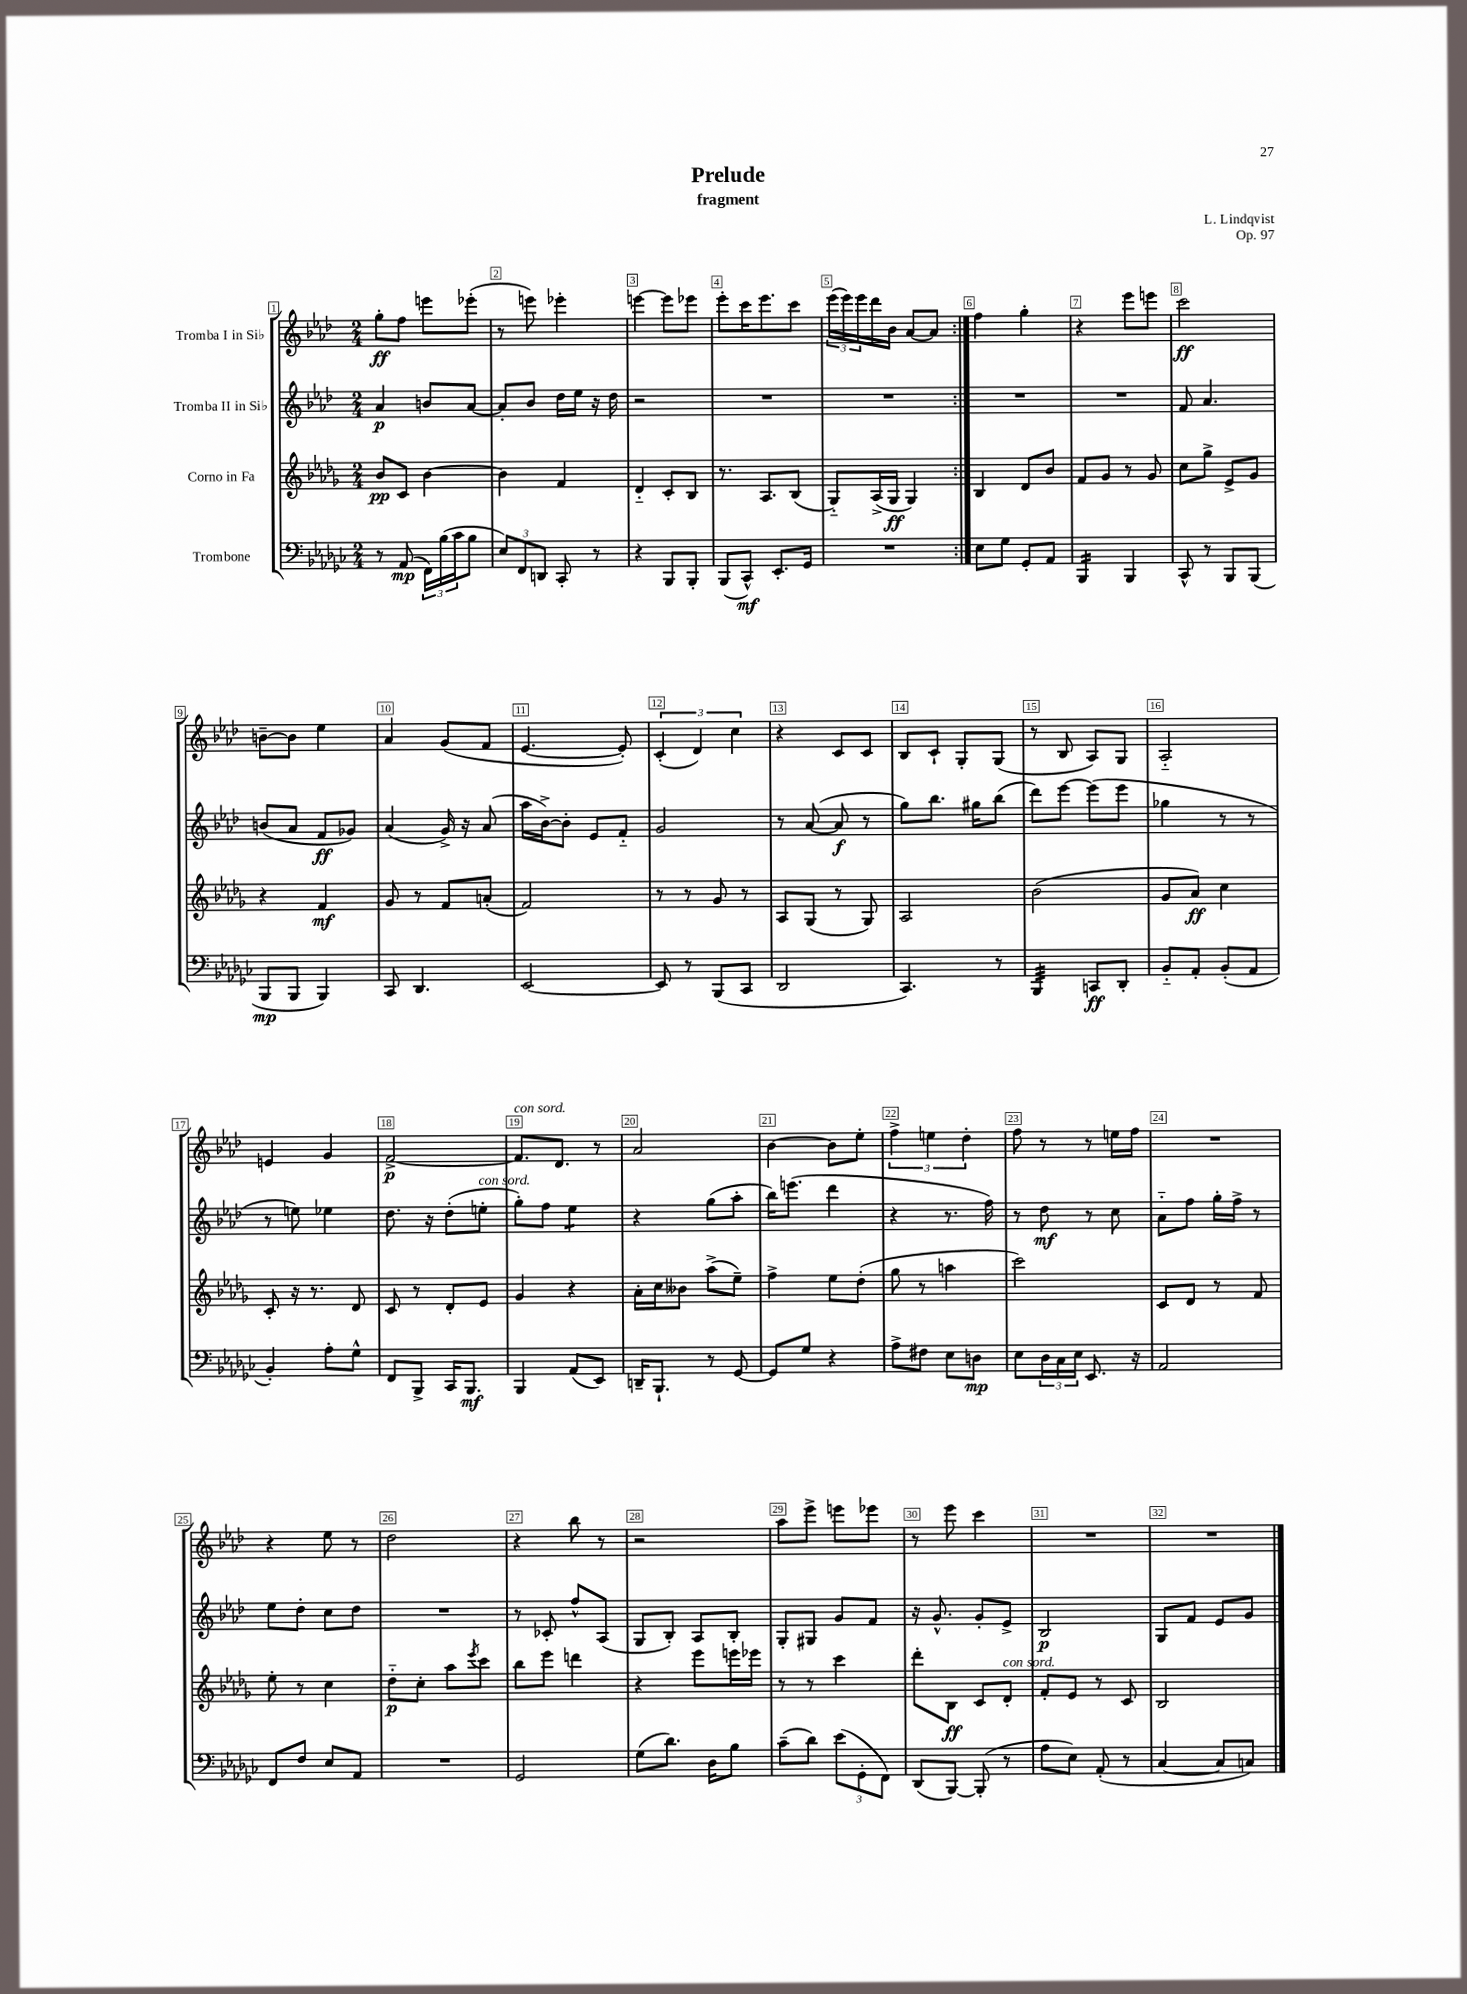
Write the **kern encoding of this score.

**kern	**kern	**kern	**kern
*staff4	*staff3	*staff2	*staff1
*clefF4	*clefG2	*clefG2	*clefG2
*k[b-e-a-d-g-c-]	*k[b-e-a-d-g-]	*k[b-e-a-d-]	*k[b-e-a-d-]
*M2/4	*M2/4	*M2/4	*M2/4
8r	8b-	4a-	8gg'
(8AA-	8c	.	8ff
24FF)	[4b-	8b	8eee
(24B-	.	.	.
24c-	.	.	.
8B-	.	[8a-	(8eee-'
=	=	=	=
12E-)	4b-]	8a-']	8r
12FF	.	.	.
.	.	8b-	8eee)
12DD	.	.	.
8CC-'	4f	16dd-	4eee-'
.	.	16ee-	.
8r	.	16r	.
.	.	16dd-	.
=	=	=	=
4r	4d-'~	2r	[4eee
8BBB-	8c'	.	8eee]
8BBB-'	8B-	.	8eee-
=	=	=	=
(8BBB-	8.r	2r	8eee-'
8CC-^^)	.	.	16ccc
.	8.A-	.	8.eee-
8.EE-'	.	.	.
.	(8B-	.	8ccc
16GG-	.	.	.
=	=	=	=
2r	8G-'~)	2r	(24eee-
.	.	.	24eee-)
.	.	.	24eee-
.	(16A-^	.	16ddd-
.	16G-	.	16b-
.	4G-)	.	[8a-
.	.	.	8a-]
=:|!	=:|!	=:|!	=:|!
8E-	4B-	2r	4ff
8G-	.	.	.
8GG-'	8d-	.	4gg'
8AA-	8b-	.	.
=	=	=	=
4BBB-	8f	2r	4r
.	8g-	.	.
4BBB-	8r	.	8eee-
.	8g-	.	8eee
=	=	=	=
8CC-^^	8cc	8f	2ccc
8r	8gg-^	4.a-	.
8BBB-	8e-^	.	.
(8BBB-	8g-	.	.
=	=	=	=
8BBB-	4r	(8b	[8b~
8BBB-	.	8a-	8b]
4BBB-)	4f	8f	4ee-
.	.	8g-)	.
=	=	=	=
8CC-	8g-	(4a-	4a-
4.DD-	8r	.	.
.	8f	16g^)	(8g
.	.	16r	.
.	(8a'	(8a-	8f
=	=	=	=
[2EE-	2f)	16aa-	[4.e-
.	.	[16b-^)	.
.	.	8b-']	.
.	.	8e-	.
.	.	8f'~	8e-'])
=	=	=	=
8EE-]	8r	2g	(6c'
8r	8r	.	.
.	.	.	6d-)
(8BBB-	8g-	.	.
.	.	.	6cc
8CC-	8r	.	.
=	=	=	=
2DD-	8A-	8r	4r
.	(8G-	([8a-	.
.	8r	8a-]	8c
.	8G-)	8r	8c
=	=	=	=
4.CC-)	2A-	8gg)	8B-
.	.	8.bb-	8c`
.	.	.	8G'
.	.	16gg#	.
8r	.	(8bb-	(8G
=	=	=	=
4BBB-	(2b-	8ddd-)	8r
.	.	[8eee-	8B-
8CC	.	(8eee-]	8A-)
8DD-'	.	8eee-	8G
=	=	=	=
8BB-'~	8g-	4gg-	2A-'~
8AA-'	8a-)	.	.
(8BB-'	4cc	8r	.
8AA-	.	8r	.
=	=	=	=
4BB-')	8c'	8r	4e
.	16r	8ee)	.
.	8.r	.	.
8A-'	.	4ee-	4g
8G-^^	8d-	.	.
=	=	=	=
8FF	8c	8.dd-	[2f^
8BBB-^	8r	.	.
.	.	16r	.
16CC-	8d-'	(8dd-'	.
8.BBB-	.	.	.
.	8e-	8ee'	.
=	=	=	=
4BBB-	4g-	8gg')	8.f]
.	.	8ff	.
.	.	.	8.d-
(8AA-	4r	4ee-	.
8EE-)	.	.	8r
=	=	=	=
16DD~	16a-'	4r	2a-
8.BBB-`	16cc	.	.
.	8b--	.	.
8r	(8aa-^	(8gg	.
[8GG-	8ee-~)	8aa-'	.
=	=	=	=
8GG-]	4ff^	16bb-)	[4b-
.	.	(8.eee	.
8G-	.	.	.
4r	8ee-	4ddd-	8b-]
.	(8dd-'	.	8ee-'
=	=	=	=
8A-^	8gg-	4r	6ff^
8F#	8r	.	.
.	.	.	6ee
8E-	4aa	8.r	.
.	.	.	6dd-'
8D	.	.	.
.	.	16ff)	.
=	=	=	=
8E-	2ccc)	8r	8ff
24D-	.	8dd-	8r
24C-	.	.	.
24E-	.	.	.
8.EE-	.	8r	8r
.	.	8cc	16ee
16r	.	.	16ff
=	=	=	=
2AA-	8c	8a-'~	2r
.	8d-	8ff	.
.	8r	16gg'	.
.	.	16ff^	.
.	8f	8r	.
=	=	=	=
8FF	8ee-'	8ee-	4r
8F	8r	8dd-'	.
8E-	4cc	8cc	8ee-
8AA-	.	8dd-	8r
=	=	=	=
2r	8dd-'~	2r	2dd-
.	8cc'	.	.
.	8aa-	.	.
.	8qeee-	.	.
.	8ccc	.	.
=	=	=	=
2GG-	8bb-	8r	4r
.	8eee-	8c-'	.
.	4ddd	8ff^^	8bb-
.	.	(8A-	8r
=	=	=	=
(8G-	4r	8G	2r
8.d-)	.	8B-')	.
.	8eee-	8A-	.
16D-	.	.	.
8B-	16eee	8B-'	.
.	16eee-	.	.
=	=	=	=
(8c-~	8r	8G'	8aa-
8d-)	8r	8G#	8eee-^
(12e-	4ccc	8g	8eee
12GG-'	.	.	.
.	.	8f	8eee-
12FF)	.	.	.
=	=	=	=
(8DD-	8ddd-'	16r	8r
.	.	8.g^^	.
[8BBB-)	8B-	.	8eee-
(8BBB-']	8c	8g'	4ccc
8r	8d-'	8e-^	.
=	=	=	=
8A-	8f'	2B-	2r
8E-)	8e-	.	.
(8AA-'	8r	.	.
8r	8c	.	.
=	=	=	=
[4C-	2B-	8G	2r
.	.	8f	.
8C-]	.	8e-	.
8C)	.	8g	.
==	==	==	==
*-	*-	*-	*-
